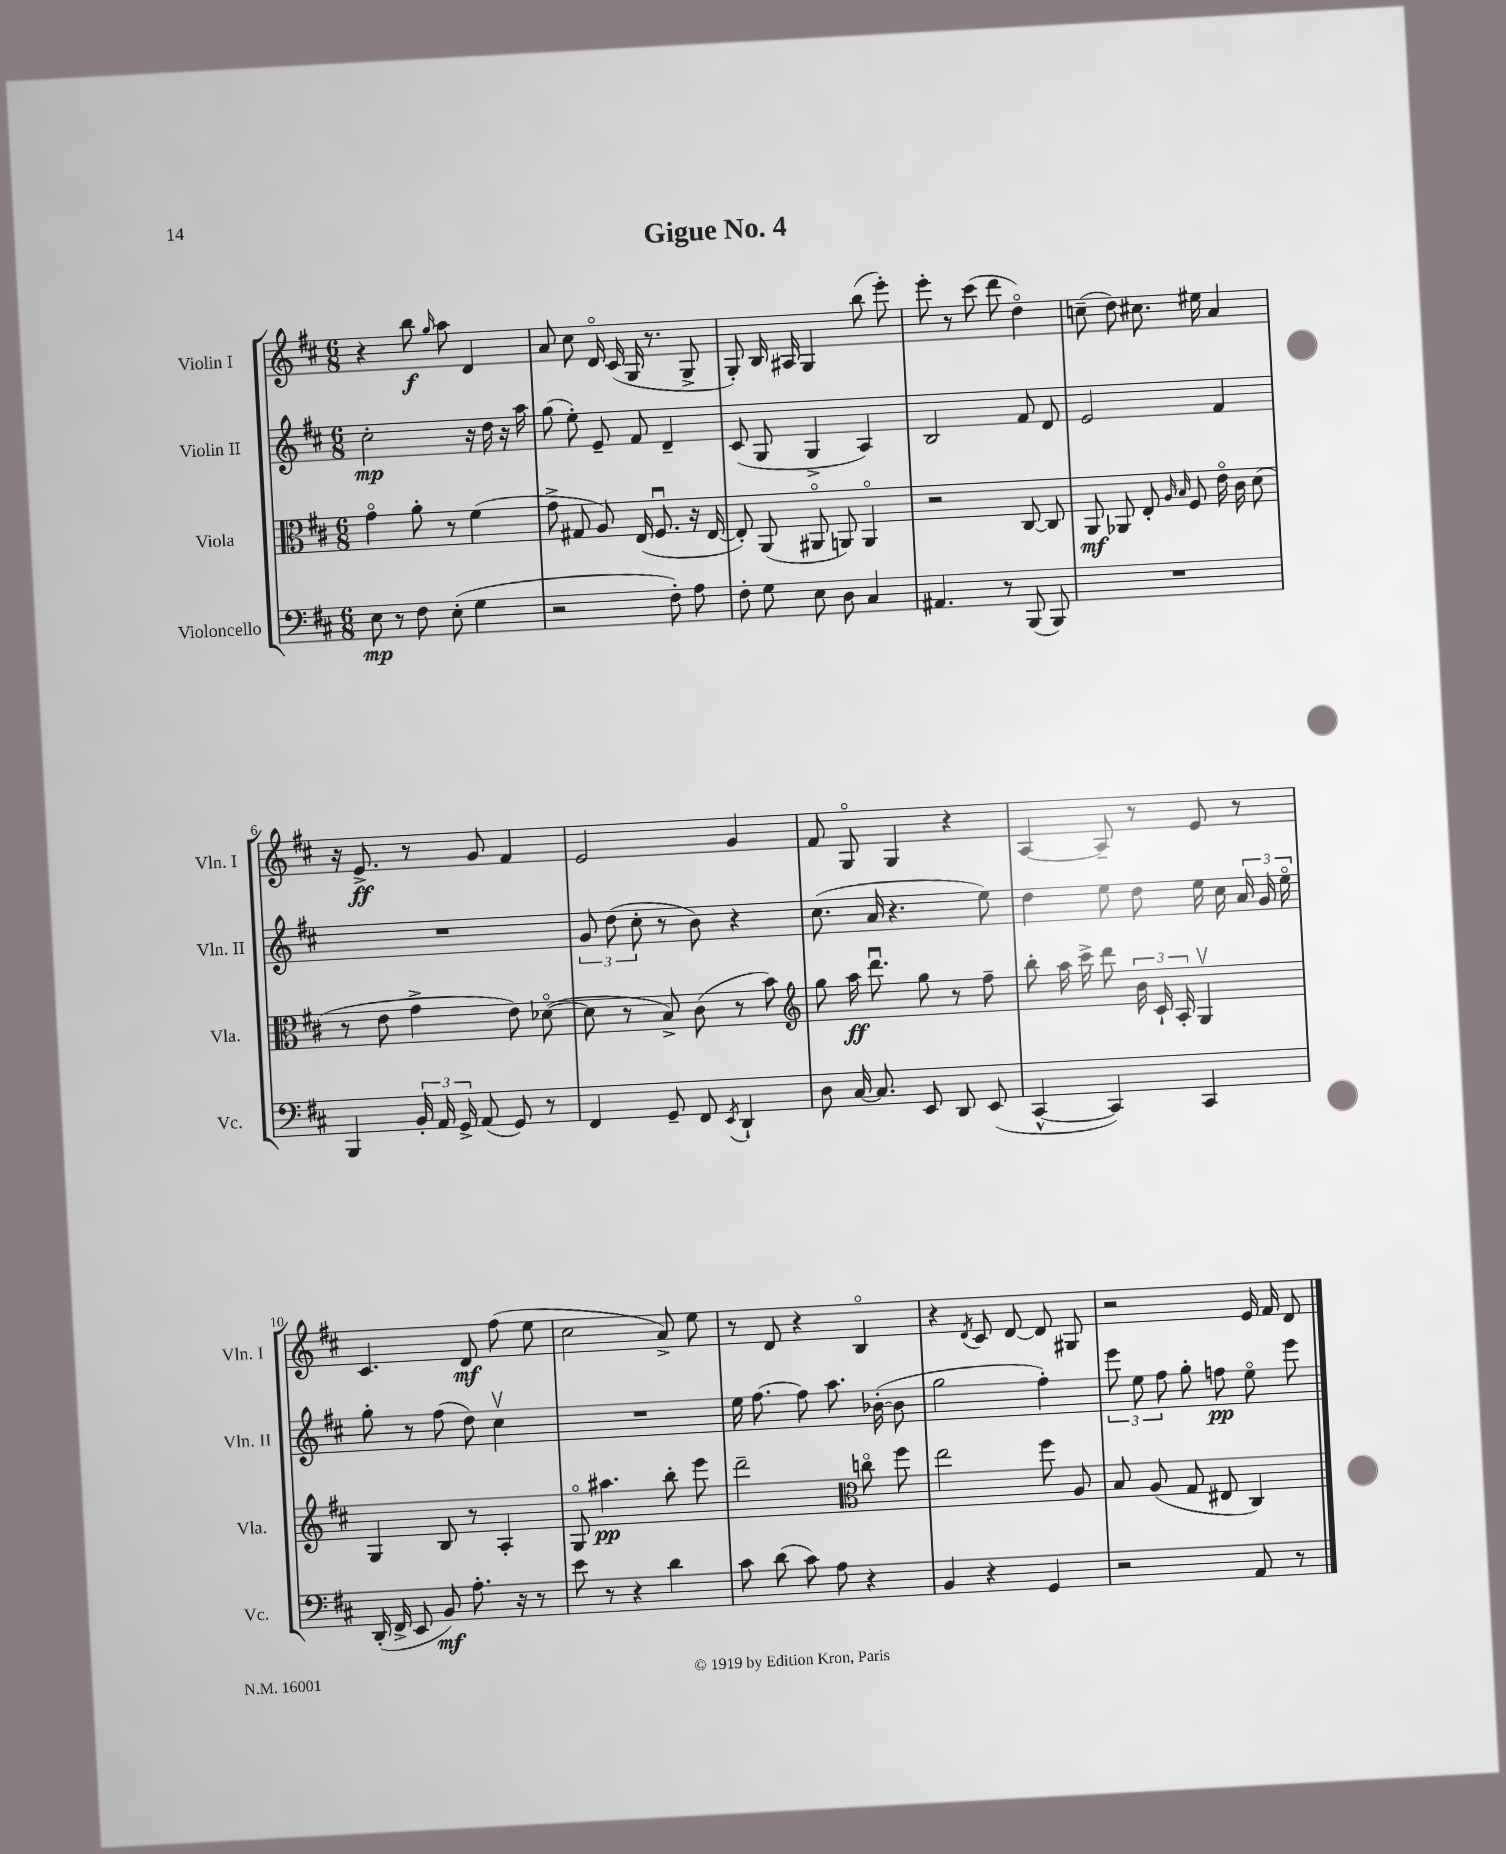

**kern	**kern	**kern	**kern
*staff4	*staff3	*staff2	*staff1
*clefF4	*clefC3	*clefG2	*clefG2
*k[f#c#]	*k[f#c#]	*k[f#c#]	*k[f#c#]
*M6/8	*M6/8	*M6/8	*M6/8
8E	4go	2cc#'	4r
8r	.	.	.
8F#	8a'	.	8bb
.	.	.	16qqgg
(8E'	8r	.	8aa
4G	(4f#	16r	4d
.	.	16dd	.
.	.	16r	.
.	.	16aa	.
=	=	=	=
2r	8g^	(8gg	8a
.	8G#	8ee')	8cc#
.	8A)	8e~	16do
.	.	.	(16c#
.	(16E	8f#	16G
.	8.F#u	.	8.r
8F#')	.	4d~	.
8A	16r	.	8G^
.	[16E	.	.
=	=	=	=
8F#'	8E'])	(8c#	8G')
8G	(8AA	8G	16B
.	.	.	16A#
8E	8AA#o	4G^	4G
8D	8AA)	.	.
4C#	4AAo	4A)	(8bb
.	.	.	8eee')
=	=	=	=
4.AA#	2r	2B	8eee'
.	.	.	8r
.	.	.	(8ccc#
8r	.	.	8ddd
(8BBB	[8C#	8f#	4ddo)
8BBB)	8C#]	8d	.
=	=	=	=
2.r	8AA	2e	(8cc~
.	8AA-	.	8dd)
.	8E'	.	8.cc#
.	16qqA	.	.
.	16qqB	.	.
.	8F#	.	.
.	.	.	16ee#
.	16eo	4f#	4a
.	16c#	.	.
.	(8d	.	.
=	=	=	=
4BBB	8r	2.r	16r
.	.	.	8.e^
.	8e	.	.
24BB'	4g^	.	8r
24AA	.	.	.
24GG^	.	.	.
(8AA	.	.	8g
8GG)	8e)	.	4f#
8r	([8d-o	.	.
=	=	=	=
4FF#	8d-]	12g	2e
.	.	(12dd	.
.	8r	.	.
.	.	12cc#'	.
8GG~	8B^)	8r	.
8FF#	(8c#	8b)	.
8qEE	.	.	.
4DD`	8r	4r	4g
.	8b)	.	.
=	=	=	=
*	*clefG2	*	*
8D	8gg	(8.cc#	8f#
[16C#	16aa	.	8Go
8.C#]	8.dddu	16a	.
.	.	4.r	4G
8EE	8gg	.	.
8DD	8r	.	4r
(8EE	8ff#~	8ee)	.
=	=	=	=
[4CC#^^	8bb'	4dd	[4A
.	16aa	.	.
.	16ccc#^	.	.
4CC#])	8ddd	8ee	8A~]
.	24b	8dd	8r
.	24c#`	.	.
.	24A'	.	.
4CC#	4Gv	16ee	8e
.	.	16cc#	.
.	.	24a	8r
.	.	24g	.
.	.	24eeo	.
=	=	=	=
(16DD'	4G	8gg'	4.c#
16FF#^	.	.	.
8EE	.	8r	.
8BB)	8B	(8ff#	.
8.A'	8r	8dd)	8d
.	4A'	4cc#v	(8ff#
16r	.	.	.
8r	.	.	8ee
=	=	=	=
8e	8Go	2.r	2cc#
8r	4.aa#	.	.
4r	.	.	.
4d	8bb'	.	8a^)
.	8eee	.	8ee
=	=	=	=
8c#	2ddd~	16ee	8r
.	.	[8.ff#	.
(8d	.	.	8d
8c#)	.	8ff#]	4r
8A	.	8.aa	.
*	*clefC3	*	*
4r	8cco	.	4Bo
.	.	([16b-'	.
.	8ff#	8b-]	.
=	=	=	=
4BB	2ee	2gg	4r
.	.	.	8qd
4r	.	.	8c#
.	.	.	[8d
4GG	8ff#	4ff#')	8d]
.	8A	.	8G#
=	=	=	=
2r	8B	12eee	2r
.	.	12ee	.
.	(8A	.	.
.	.	12ff#	.
.	8G	8gg'	.
.	8E#	8ff	.
8AA	4C#)	8eeo	16e
.	.	.	16f#
8r	.	8eee	8d
==	==	==	==
*-	*-	*-	*-
